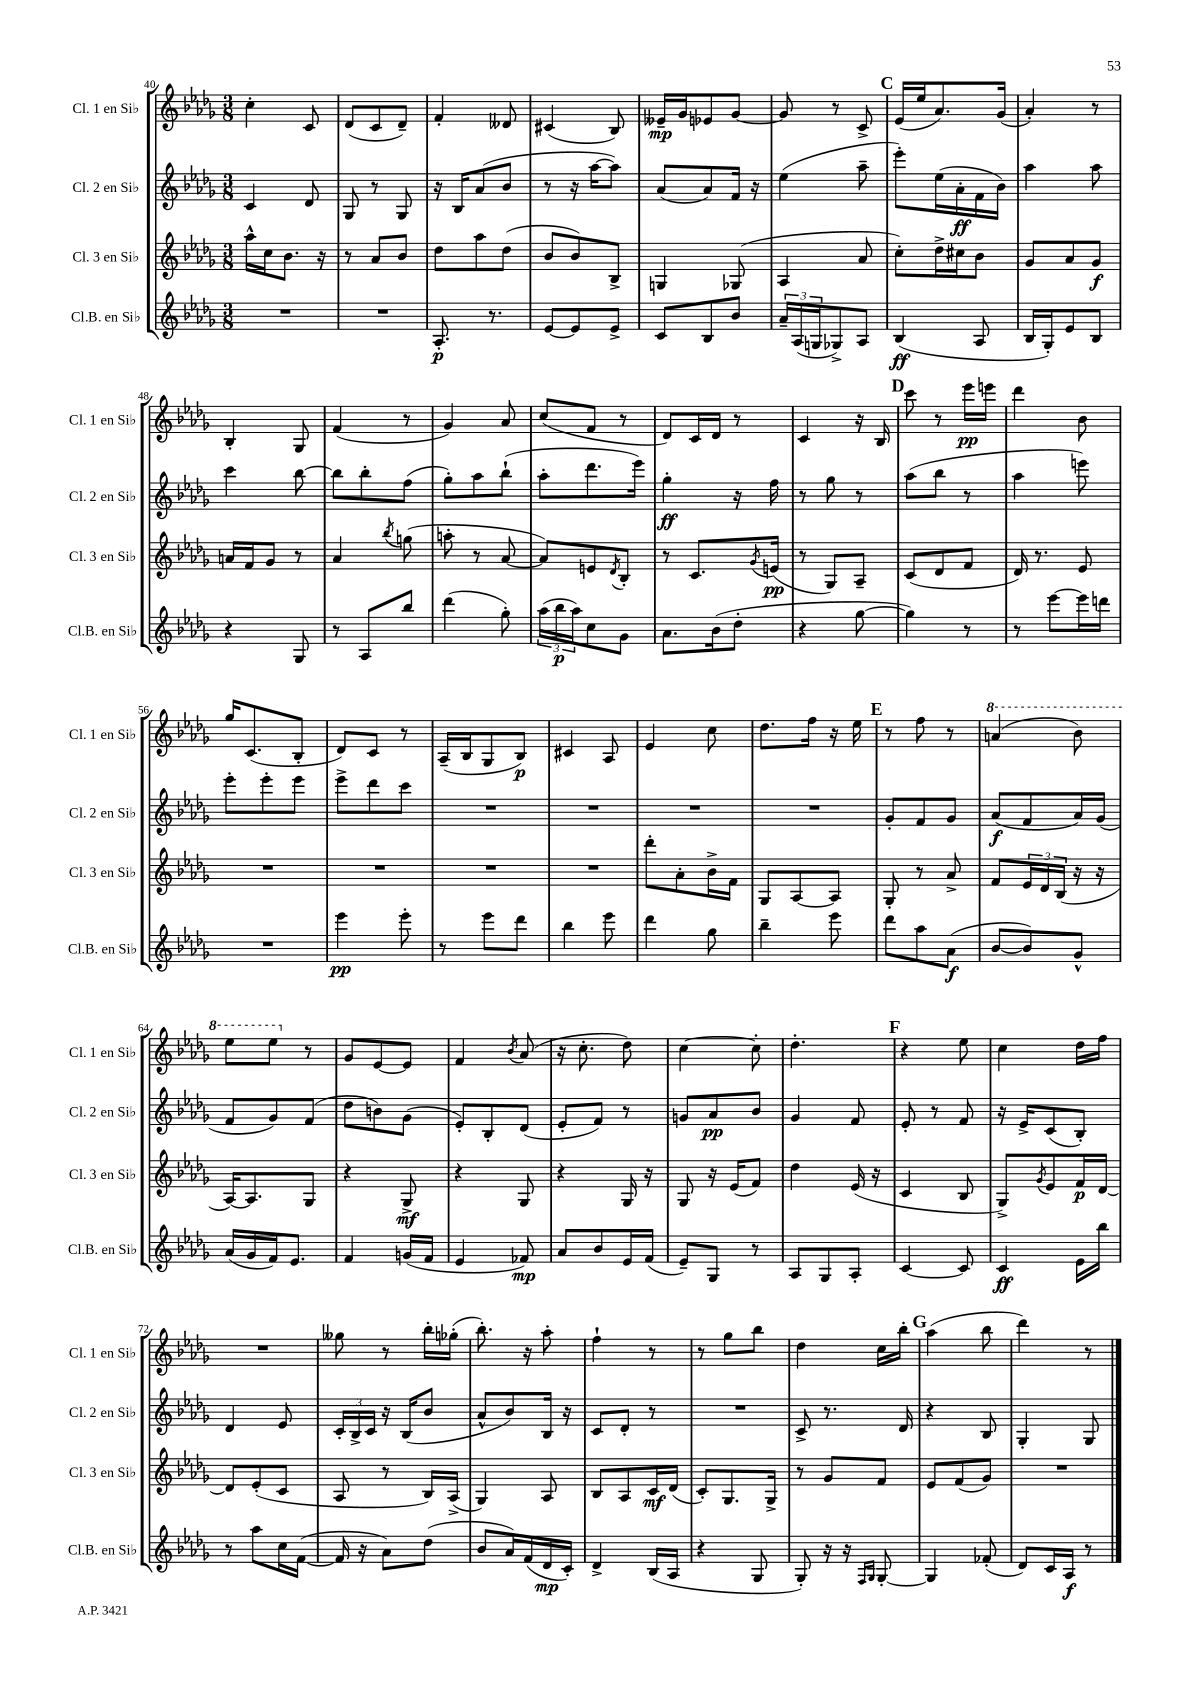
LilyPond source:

<<
\new StaffGroup <<
\new Staff = "s0" \with { instrumentName = "Cl. 1 en Sib" shortInstrumentName = "Cl. 1 en Sib" } {
    \clef treble \key des \major \numericTimeSignature \time 3/8
    c''4-. c'8 |
    des'8( c'8 des'8--) |
    f'4-. deses'8 |
    cis'4( bes8) |
    eeses'16--\mp ges'16 ees'8 ges'8~ |
    ges'8 r8 c'8-> |
    \mark \markup { \bold "C" } ees'16( ees''16 aes'8.) ges'16( |
    aes'4-.) r8 |
    bes4-. ges8 |
    f'4( r8 |
    ges'4) aes'8 |
    c''8( f'8 r8 |
    des'8) c'16 des'16 r8 |
    c'4 r16 bes16 |
    \mark \markup { \bold "D" } c'''8 r8 ees'''16\pp e'''16 |
    des'''4 bes'8 |
    ges''16 c'8.( bes8-. |
    des'8) c'8 r8 |
    aes16--( bes16 ges8 bes8\p) |
    cis'4 aes8 |
    ees'4 c''8 |
    des''8. f''16 r16 ees''16 |
    \mark \markup { \bold "E" } r8 f''8 r8 |
    \ottava #1 a''4( bes''8) |
    ees'''8 ees'''8 \ottava #0 r8 |
    ges'8 ees'8~ ees'8 |
    f'4 \acciaccatura { bes'8 } aes'8( |
    r16 c''8.-. des''8) |
    c''4~ c''8-. |
    des''4.-. |
    \mark \markup { \bold "F" } r4 ees''8 |
    c''4 des''16 f''16 |
    R4. |
    geses''8 r8 bes''16-. ges''16-.( |
    bes''8.-.) r16 aes''8-. |
    f''4-! r8 |
    r8 ges''8 bes''8 |
    des''4 c''16 bes''16-. |
    \mark \markup { \bold "G" } aes''4( bes''8 |
    des'''4) r8 \bar "|." |
}
\new Staff = "s1" \with { instrumentName = "Cl. 2 en Sib" shortInstrumentName = "Cl. 2 en Sib" } {
    \clef treble \key des \major \numericTimeSignature \time 3/8
    c'4 des'8 |
    ges8 r8 ges8 |
    r16 bes16 aes'8( bes'8 |
    r8 r16 aes''16~ aes''8) |
    aes'8( aes'8) f'16 r16 |
    ees''4( aes''8-- |
    \mark \markup { \bold "C" } ees'''8-.) ees''16( aes'16-.\ff f'16 bes'16) |
    aes''4 aes''8 |
    c'''4 bes''8~ |
    bes''8 bes''8-. f''8( |
    ges''8-.) aes''8 bes''8-!( |
    aes''8-. des'''8. ees'''16) |
    ges''4-.\ff r16 f''16 |
    r8 ges''8 r8 |
    \mark \markup { \bold "D" } aes''8( bes''8 r8 |
    aes''4 e'''8) |
    ees'''8-. ees'''8-. ees'''8 |
    ees'''8-> des'''8 c'''8 |
    R4. |
    R4. |
    R4. |
    R4. |
    \mark \markup { \bold "E" } ges'8-. f'8 ges'8 |
    aes'8\f( f'8 aes'16) ges'16( |
    f'8 ges'8) f'8( |
    des''8 b'8) ges'8( |
    ees'8-.) bes8-. des'8( |
    ees'8-. f'8) r8 |
    g'8 aes'8\pp bes'8 |
    ges'4 f'8 |
    \mark \markup { \bold "F" } ees'8-. r8 f'8 |
    r16 ees'16-> c'8( bes8-.) |
    des'4 ees'8 |
    \tuplet 3/2 { c'16-. bes16-> c'16 } r16 bes16( bes'8 |
    aes'8-^ bes'8) bes16 r16 |
    c'8 des'8-. r8 |
    R4. |
    c'8-> r8. des'16 |
    \mark \markup { \bold "G" } r4 bes8 |
    ges4-. ges8 \bar "|." |
}
\new Staff = "s2" \with { instrumentName = "Cl. 3 en Sib" shortInstrumentName = "Cl. 3 en Sib" } {
    \clef treble \key des \major \numericTimeSignature \time 3/8
    aes''16-^ c''16 bes'8. r16 |
    r8 aes'8 bes'8 |
    des''8 aes''8 des''8( |
    bes'8 bes'8) bes8-> |
    g4 ges8( |
    aes4 aes'8 |
    \mark \markup { \bold "C" } c''8-.) des''16-> cis''16 bes'8 |
    ges'8 aes'8 ges'8\f |
    a'16 f'16 ges'8 r8 |
    aes'4 \acciaccatura { bes''8 } g''8( |
    a''8-. r8 aes'8~ |
    aes'8) e'8 \acciaccatura { des'8 } bes8-. |
    r8 c'8. \acciaccatura { ges'8 } e'16\pp( |
    r8 ges8) aes8-- |
    \mark \markup { \bold "D" } c'8( des'8 f'8 |
    des'16) r8. ees'8 |
    R4. |
    R4. |
    R4. |
    R4. |
    des'''8-. aes'8-. bes'16-> f'16 |
    ges8 aes8~ aes8 |
    \mark \markup { \bold "E" } ges8-. r8 aes'8-> |
    f'8 \tuplet 3/2 { ees'16 des'16 bes16( } r16 r16 |
    aes16~) aes8. ges8 |
    r4 ges8->\mf |
    r4 ges8 |
    r4 ges16 r16 |
    ges8 r16 ees'16( f'8) |
    des''4 ees'16( r16 |
    \mark \markup { \bold "F" } c'4 bes8 |
    ges8->) \acciaccatura { ges'8 } ees'8 f'16\p des'16~ |
    des'8 ees'8-.( c'8 |
    aes8 r8 bes16) aes16->( |
    ges4) aes8 |
    bes8 aes8 c'16\mf des'16( |
    c'8-.) ges8. ges16-> |
    r8 ges'8 f'8 |
    \mark \markup { \bold "G" } ees'8 f'8( ges'8) |
    R4. \bar "|." |
}
\new Staff = "s3" \with { instrumentName = "Cl.B. en Sib" shortInstrumentName = "Cl.B. en Sib" } {
    \clef treble \key des \major \numericTimeSignature \time 3/8
    R4. |
    R4. |
    aes8.-.\p r8. |
    ees'8~ ees'8 ees'8-> |
    c'8 bes8 bes'8 |
    \tuplet 3/2 { aes'16-- aes16( g16 } ges8->) aes8 |
    \mark \markup { \bold "C" } bes4\ff( aes8 |
    bes16 ges16-.) ees'8 bes8 |
    r4 ges8 |
    r8 aes8 bes''8 |
    des'''4( ges''8-.) |
    \tuplet 3/2 { aes''16( bes''16\p aes''16) } c''8 ges'8 |
    aes'8. bes'16( des''8-. |
    r4 ges''8~ |
    \mark \markup { \bold "D" } ges''4) r8 |
    r8 ees'''8~ ees'''16 d'''16 |
    R4. |
    ees'''4\pp ees'''8-. |
    r8 ees'''8 des'''8 |
    bes''4 ees'''8 |
    des'''4 ges''8 |
    bes''4-- ees'''8 |
    \mark \markup { \bold "E" } des'''8 aes''8 aes'8\f( |
    bes'8~ bes'8) ges'8-^ |
    aes'16( ges'16 f'16) ees'8. |
    f'4 g'16( f'16 |
    ees'4 fes'8\mp) |
    aes'8 bes'8 ees'16 f'16( |
    ees'8--) ges8 r8 |
    aes8 ges8 aes8-. |
    \mark \markup { \bold "F" } c'4~ c'8 |
    c'4\ff ees'16 bes''16 |
    r8 aes''8 c''16 f'16~( |
    f'16 r16 aes'8) des''8( |
    bes'8 aes'16) f'16( des'16\mp c'16-.) |
    des'4-> bes16( aes16 |
    r4 ges8 |
    ges8-.) r16 r16 \grace { f16 ges16 } ges8~-. |
    \mark \markup { \bold "G" } ges4 fes'8-.( |
    des'8) c'16 aes16\f r8 \bar "|." |
}
>>
>>
\layout { \context { \Score currentBarNumber = #40 } }
